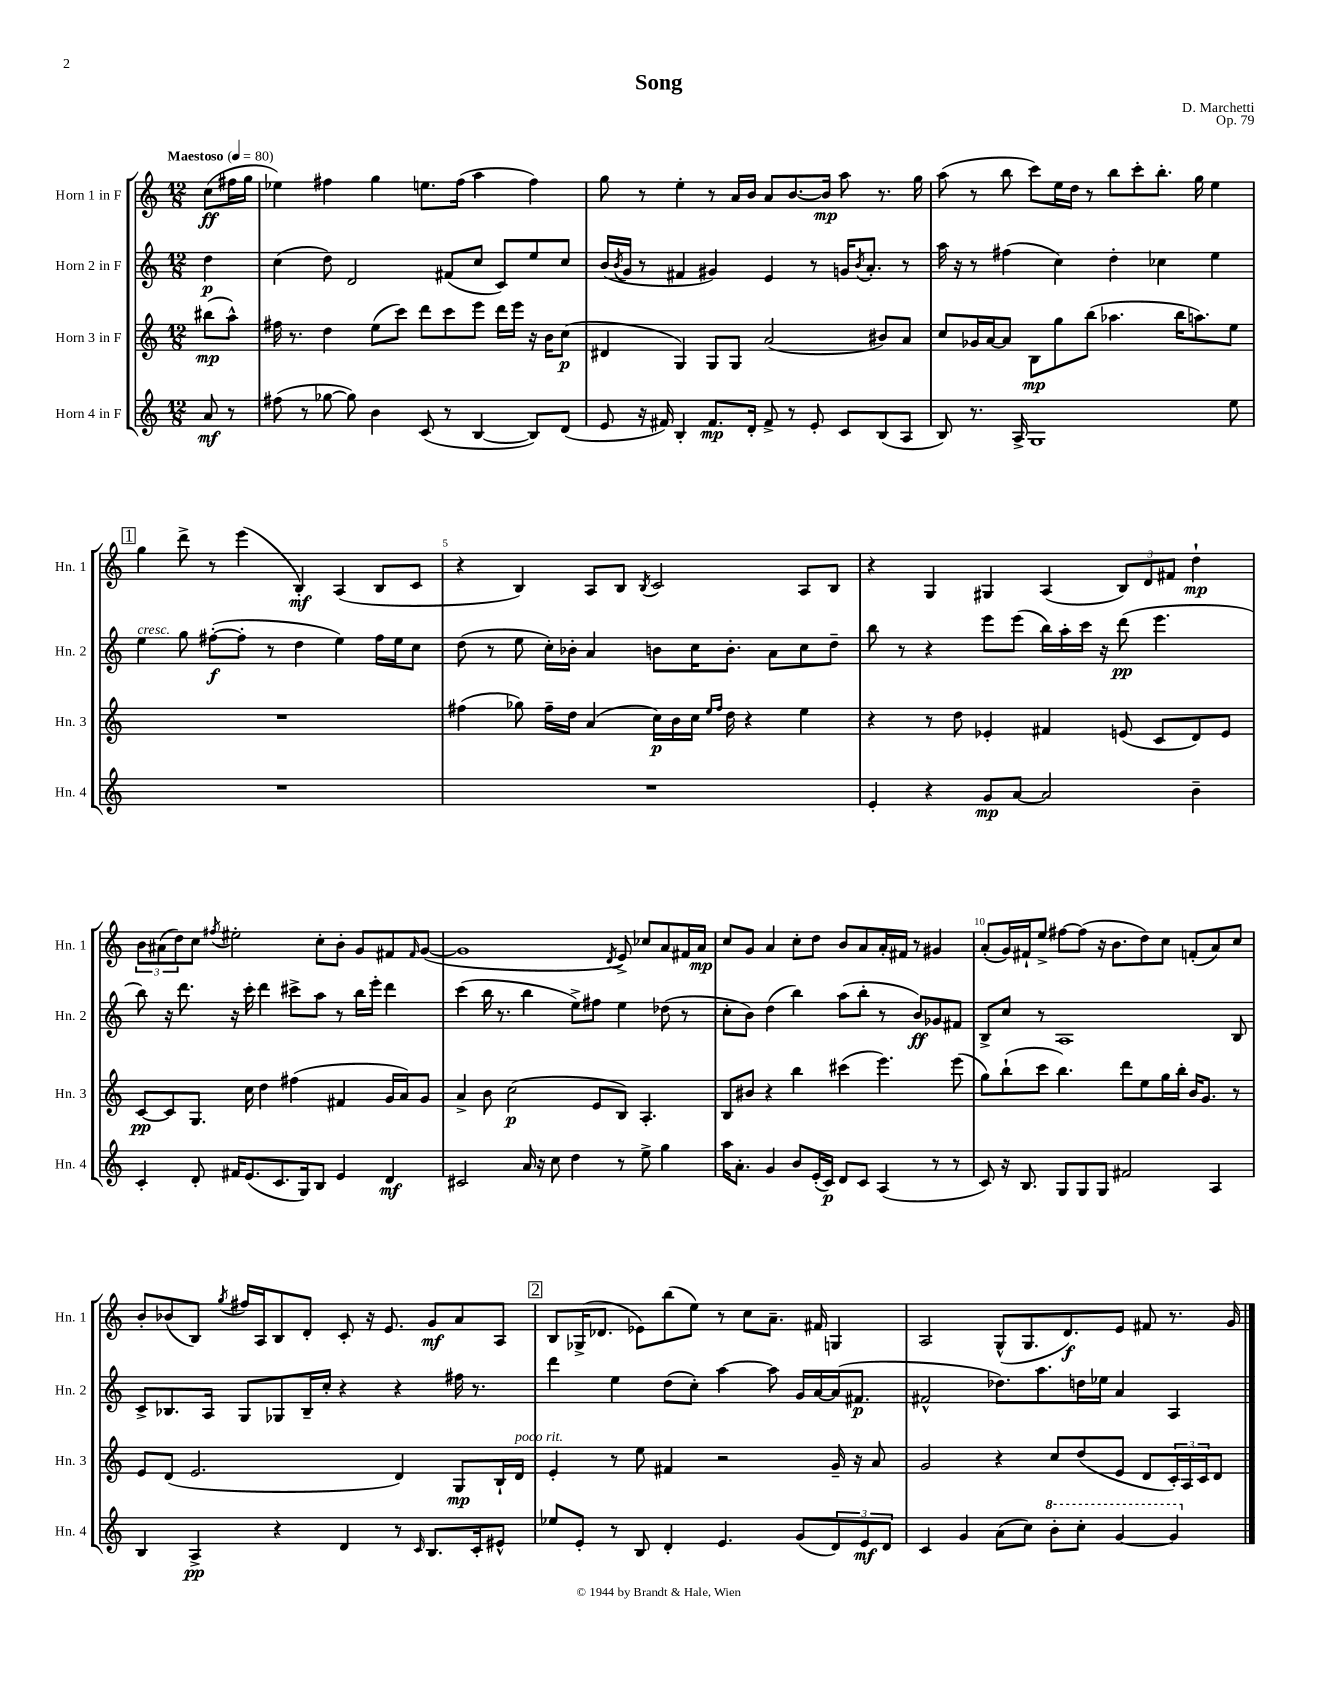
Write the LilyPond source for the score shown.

\header { title = "Song" composer = "D. Marchetti" opus = "Op. 79" }
<<
\new StaffGroup <<
\new Staff = "s0" \with { instrumentName = "Horn 1 in F" shortInstrumentName = "Hn. 1" } {
    \clef treble \key c \major \numericTimeSignature \time 12/8 \partial 4 \tempo "Maestoso" 4 = 80
    c''8\ff( fis''16 g''16 |
    ees''4) fis''4 g''4 e''8. fis''16( a''4 fis''4) |
    g''8 r8 e''4-. r8 a'16 b'16 a'8 b'8.~ b'16\mp a''8 r8. g''16 |
    a''8( r8 b''8 c'''8) e''16 d''16 r8 b''8 c'''8-. b''8.-. g''16 e''4 |
    \mark \markup { \box "1" } g''4 d'''8-> r8 e'''4( b4-.\mf) a4( b8 c'8 |
    r4 b4) a8 b8 \acciaccatura { b8 } c'2 a8 b8 |
    r4 g4 gis4 a4( \tuplet 3/2 { b8) d'8 fis'8 } d''4-!\mp |
    \tuplet 3/2 { b'8 ais'8( d''8) } c''8 \acciaccatura { fis''8 } eis''2-. c''8-. b'8-. g'8 fis'8 \grace { fis'16 } g'8~( |
    g'1 \acciaccatura { d'8 } e'8->) ces''8 a'8 fis'16 a'16\mp |
    c''8 g'8 a'4 c''8-. d''8 b'8 a'8 a'16-. fis'16 r8 gis'4 |
    a'8-.( g'16) fis'16-! e''8-> fis''8~ fis''8( r16 b'8. d''8) c''8 f'8-.( a'8) c''8 |
    b'8-. bes'8( b8) \acciaccatura { g''8 } fis''16 a16 b8 d'8-. c'8-. r16 e'8. g'8\mf a'8 a8 |
    \mark \markup { \box "2" } b8 ges16->( des'8. ees'8) b''8( e''8) r8 c''8 a'8.-- fis'16 g4 |
    a2 g8-^( g8. d'8.\f) e'8 fis'8 r8. g'16 \bar "|." |
}
\new Staff = "s1" \with { instrumentName = "Horn 2 in F" shortInstrumentName = "Hn. 2" } {
    \clef treble \key c \major \numericTimeSignature \time 12/8 \partial 4
    d''4\p |
    c''4( d''8) d'2 fis'8( c''8 c'8) e''8 c''8 |
    b'16( \acciaccatura { b'8 } g'16 r8 fis'4 gis'4) e'4 r8 g'16 \acciaccatura { b'8 } a'8.-. r8 |
    a''16 r16 r8 fis''4( c''4) d''4-. ces''4 e''4 |
    \mark \markup { \box "1" } e''4^\markup { \italic "cresc." } g''8 fis''8~-.\f( fis''8-. r8 d''4 e''4) fis''16 e''16 c''8 |
    d''8( r8 e''8 c''16-.) bes'16-. a'4 b'8 c''16 b'8.-. a'8 c''8 d''8-- |
    b''8 r8 r4 e'''8 e'''8( b''16) a''16-. c'''16 r16 d'''8\pp( e'''4. |
    b''8) r16 d'''8. r16 c'''16-. d'''4 cis'''8-> a''8 r8 b''16 e'''16-. d'''4 |
    c'''4( b''16 r8. b''4 e''8->) fis''8 e''4 des''8( r8 |
    c''8-. b'8) d''4( b''4) a''8( b''8-. r8 b'8\ff) ges'8 fis'8 |
    b8-> c''8 r8 a1 b8 |
    c'8-> bes8. a16 g8 ges8 bes16-- c''16-. r4 r4 fis''16 r8. |
    \mark \markup { \box "2" } d'''4 e''4 d''8( c''8-.) a''4~ a''8 g'16 a'16~ a'16( fis'8.\p |
    fis'2-^ des''8.) a''8. d''16 ees''16 a'4 a4 \bar "|." |
}
\new Staff = "s2" \with { instrumentName = "Horn 3 in F" shortInstrumentName = "Hn. 3" } {
    \clef treble \key c \major \numericTimeSignature \time 12/8 \partial 4
    bis''8\mp( a''8-^) |
    fis''16 r8. d''4 e''8( c'''8) d'''8 c'''8 e'''8 d'''16 e'''16 r16 b'16 c''8\p( |
    dis'4 g4) g8 g8 a'2( bis'8) a'8 |
    c''8 ges'16 a'16~ a'8 b8\mp g''8 b''8( aes''4. b''16 a''8.) e''8 |
    \mark \markup { \box "1" } R1. |
    fis''4( ges''8) fis''16-- d''16 a'4( c''16\p) b'16 c''16 \grace { e''16 fis''16 } d''16 r4 e''4 |
    r4 r8 d''8 ees'4-. fis'4 e'8( c'8 d'8) e'8 |
    c'8~\pp c'8 g8. c''16 d''4 fis''4( fis'4 g'16 a'16) g'8 |
    a'4-> b'8 c''2\p( e'8 b8) a4.-. |
    b8 bis'8 r4 b''4 cis'''4( e'''4.) e'''8( |
    g''8) b''8-!( c'''8 b''4.) d'''8 e''8 g''16 b''16-. b'16 g'8. r8 |
    e'8 d'8( e'2. d'4) g8\mp b16-! d'16^\markup { \italic "poco rit." } |
    \mark \markup { \box "2" } e'4-. r8 e''8 fis'4 r2 g'16-- r16 a'8 |
    g'2 r4 c''8 d''8( e'8 d'8 \tuplet 3/2 { c'16-.) a16 c'16 } d'8 \bar "|." |
}
\new Staff = "s3" \with { instrumentName = "Horn 4 in F" shortInstrumentName = "Hn. 4" } {
    \clef treble \key c \major \numericTimeSignature \time 12/8 \partial 4
    a'8\mf r8 |
    fis''8( r8 ges''8~ ges''8) b'4 c'8( r8 b4~ b8) d'8( |
    e'8 r16 fis'16) b4-. fis'8.\mp d'16-. fis'8-> r8 e'8-. c'8 b8( a8 |
    b8) r8. a16-> g1 e''8 |
    \mark \markup { \box "1" } R1. |
    R1. |
    e'4-. r4 g'8\mp a'8~ a'2 b'4-- |
    c'4-. d'8-. fis'16 e'8.( c'8. g16) b8 e'4 d'4\mf |
    cis'2 a'16 r16 c''8 d''4 r8 e''8-> g''4 |
    a''16 a'8.-. g'4 b'8 e'16-.( c'16\p) d'8 c'8 a4( r8 r8 |
    c'8) r16 b8. g8 g8 g8 fis'2 a4 |
    b4 a4->\pp r4 d'4 r8 \grace { c'16 } b8. c'16-. eis'8-^ |
    \mark \markup { \box "2" } ees''8 e'8-. r8 b8 d'4-. e'4. g'8( \tuplet 3/2 { d'8) e'8\mf d'8 } |
    c'4 g'4 a'8( c''8) \ottava #1 b''8-. c'''8-. g''4~ g''4 \ottava #0 \bar "|." |
}
>>
>>
\layout { \context { \Score \override BarNumber.break-visibility = ##(#f #t #t) barNumberVisibility = #(every-nth-bar-number-visible 5) } }
